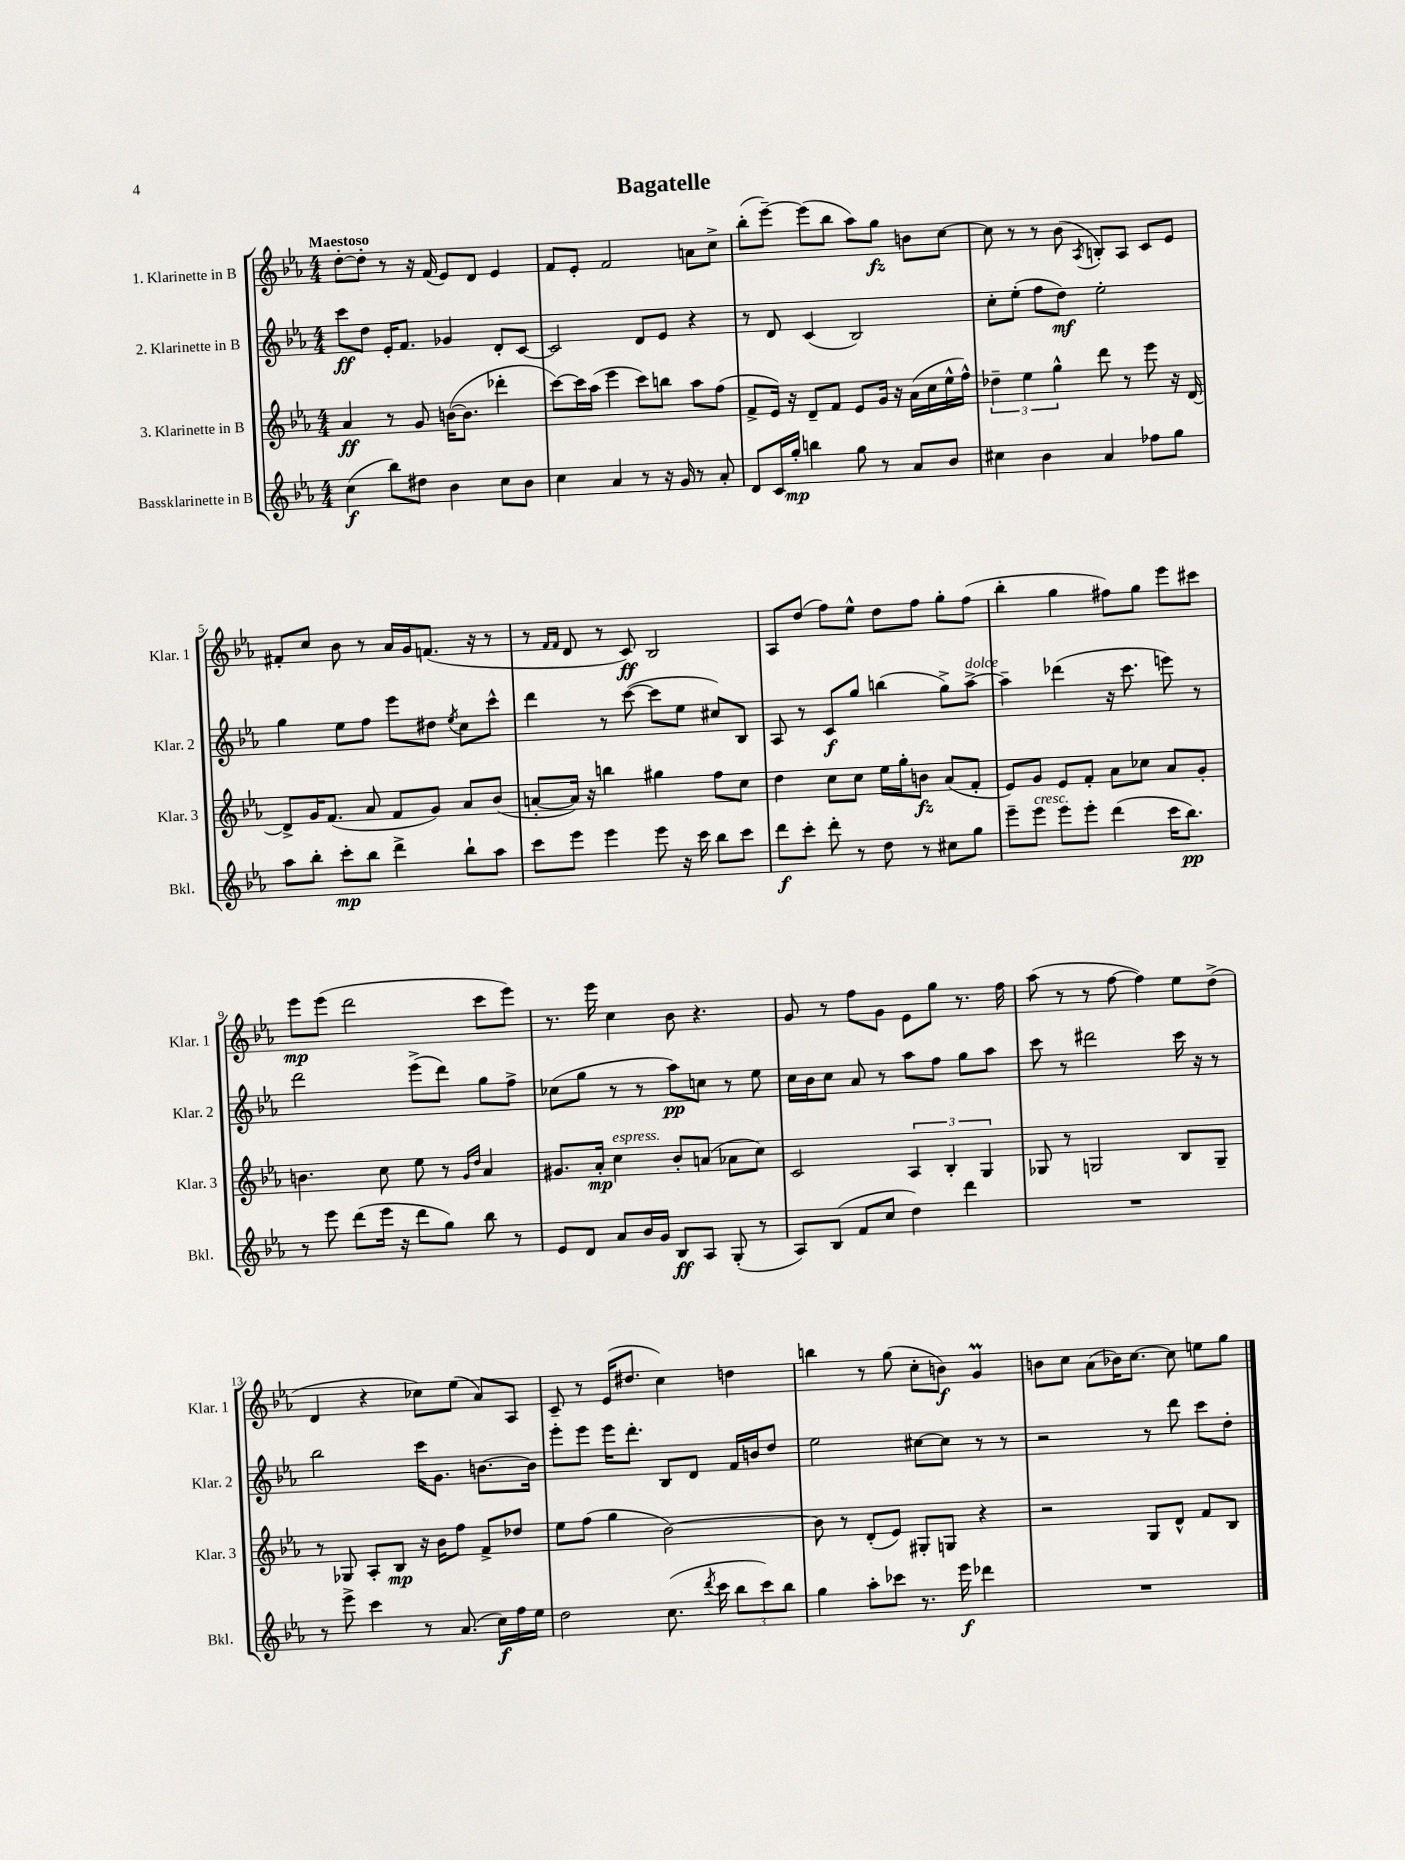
\header { title = "Bagatelle" }
<<
\new StaffGroup <<
\new Staff = "s0" \with { instrumentName = "1. Klarinette in B" shortInstrumentName = "Klar. 1" } {
    \clef treble \key ees \major \numericTimeSignature \time 4/4 \tempo "Maestoso"
    \autoBeamOff d''8[~-. d''8]-. r8 r16 f'16( ees'8[) d'8] ees'4 |
    f'8[ ees'8]-. f'2 a'8[ c''8]-> |
    bes''8[-.( ees'''8]~--) ees'''8[( bes''8] aes''8[) g''8]\fz b'8[ c''8]~ |
    c''8 r8 r8 bes'8( \acciaccatura { aes8 } b8[-.) aes8] c'8[ ees'8] |
    fis'8[-. c''8] bes'8 r8 aes'16[ g'16 f'8.]( r16 r8 |
    r8 \grace { f'16[ f'16] } d'8 r8 c'8\ff) bes2 |
    aes8[ d''8]( f''8[) ees''8]-^ d''8[ f''8] g''8[-. f''8]( |
    bes''4-. g''4 fis''8[) g''8] ees'''8[ cis'''8] |
    ees'''8[\mp ees'''8]( d'''2 c'''8[ ees'''8]) |
    r8. ees'''16 c''4 bes'8 r4. |
    g'8 r8 f''8[ g'8] ees'8[ g''8] r8. f''16 |
    aes''8( r8 r8 f''8~ f''4) ees''8[ d''8]->( |
    d'4 r4 ces''8[) ees''8]( aes'8[) aes8] |
    c'8-- r8 ees'16[( dis''8.] c''4) d''4 |
    b''4 r8 g''8( c''8[-. b'8]\f) g'4\prall |
    b'8[ c''8] aes'8[( bes'16) c''8.]~ c''8 e''8[ g''8] \bar "|." |
}
\new Staff = "s1" \with { instrumentName = "2. Klarinette in B" shortInstrumentName = "Klar. 2" } {
    \clef treble \key ees \major \numericTimeSignature \time 4/4
    \autoBeamOff c'''8[\ff d''8] ees'16[-. f'8.] ges'4 d'8[-. c'8]~ |
    c'2 d'8[ ees'8] r4 |
    r8 d'8 c'4( bes2) |
    c''8[-. ees''8]-.( f''8[ d''8]\mf) ees''2-. |
    g''4 ees''8[ f''8] ees'''8[ dis''8] \acciaccatura { ees''8 } c''8[ c'''8]-^ |
    d'''4 r8 c'''8~( c'''8[ ees''8] cis''8[) bes8] |
    aes8 r8 c'8[\f g''8] b''4( g''8[->) aes''8]~->^\markup { \italic "dolce" } |
    aes''4-- des'''4( r16 c'''8. e'''8) r8 |
    d'''2 ees'''8[->( d'''8]) g''8[ f''8]-> |
    ces''8[( g''8] r8 r8 aes''8[\pp) c''8] r8 ees''8 |
    c''16[ bes'16 c''8] aes'8 r8 aes''8[ f''8] g''8[ aes''8] |
    c'''8 r8 dis'''2 c'''16 r16 r8 |
    bes''2 c'''16[ g'8.] b'8.[~ b'16] |
    ees'''8[-. ees'''8] ees'''16[ d'''8.]-. bes8[ d'8] f'16[ b'16 d''8] |
    ees''2 cis''8[~ cis''8] r8 r8 |
    r2 r8 d'''8 c'''8[ d''8]-. \bar "|." |
}
\new Staff = "s2" \with { instrumentName = "3. Klarinette in B" shortInstrumentName = "Klar. 3" } {
    \clef treble \key ees \major \numericTimeSignature \time 4/4
    \autoBeamOff aes'4\ff r8 g'8 b'16[~( b'8.] des'''4-. |
    c'''8[~) c'''16 aes''16]( ees'''4 c'''8[) b''8] aes''8[ f''8]( |
    f'8[-> ees'16]) r16 d'8[-- f'8] ees'8[ g'16] r16 aes'16[( c''16 ees''16-^ f''16]-^) |
    \tuplet 3/2 { des''4-- ees''4 g''4-^ } d'''8 r8 ees'''8 r16 d'16~ |
    d'8[-> g'16 f'8.]( aes'8 f'8[ g'8]) aes'8[ bes'8]( |
    a'8[~-. a'16]) r16 b''4 gis''4 f''8[ c''8] |
    d''4 c''8[ c''8] ees''16[ g''16-. b'8]\fz aes'8[( f'8]-. |
    ees'8[) g'8] ees'8[ f'8]-. aes'8[ ces''8] aes'8[ g'8]-. |
    b'4. c''8 ees''8 r8 \grace { g'16[ d''16] } aes'4 |
    gis'8.[ aes'16]-.\mp c''4^\markup { \italic "espress." } bes'8[-. a'8]( aes'8[ c''8]) |
    c'2 \tuplet 3/2 { aes4 bes4-. g4 } |
    ges8 r8 g2 bes8[ g8]-- |
    r8 ges8 aes8[-. bes8]\mp r16 bes'16[ f''8] f'8[-> des''8] |
    ees''8[ f''8]( g''4 bes'2~) |
    bes'8 r8 d'8[-.( ees'8]) gis8[-. g8] r4 |
    r2 g8[ d'8]-^ f'8[ bes8] \bar "|." |
}
\new Staff = "s3" \with { instrumentName = "Bassklarinette in B" shortInstrumentName = "Bkl." } {
    \clef treble \key ees \major \numericTimeSignature \time 4/4
    \autoBeamOff c''4\f( bes''8[) dis''8] bes'4 c''8[ bes'8] |
    c''4 aes'4 r8 r16 g'16 r8 aes'8-. |
    d'8[ c'16 g''16]-.\mp b''4 g''8 r8 aes'8[ bes'8] |
    cis''4 bes'4 aes'4 fes''8[ g''8] |
    aes''8[ bes''8]-. c'''8[-.\mp bes''8] d'''4-> bes''8[-! aes''8] |
    c'''8[ ees'''8] ees'''4 ees'''8 r16 c'''16 bes''8[ c'''8] |
    d'''8[\f c'''8]-. d'''8-. r8 d''8 r8 cis''8[ g''8] |
    ees'''8[-- ees'''8]^\markup { \italic "cresc." } ees'''8[ ees'''8]-. d'''4( c'''16[ bes''8.]\pp) |
    r8 ees'''8 d'''8[( ees'''16] r16 d'''8[ g''8]) bes''8 r8 |
    ees'8[ d'8] aes'8[ bes'16 g'16] bes8[\ff aes8] g8-.( r8 |
    aes8[) bes8]( f'8[ c''8] d''4) d'''4 |
    R1 |
    r8 ees'''8-> c'''4 r8 aes'8.( c''16[\f) f''16 ees''16] |
    d''2 c''8.( \acciaccatura { d'''8 } c'''16 \tuplet 3/2 { bes''8[ c'''8) bes''8] } |
    g''4 aes''8[-. ces'''8] r8. ees'''16\f des'''4 |
    R1 \bar "|." |
}
>>
>>
